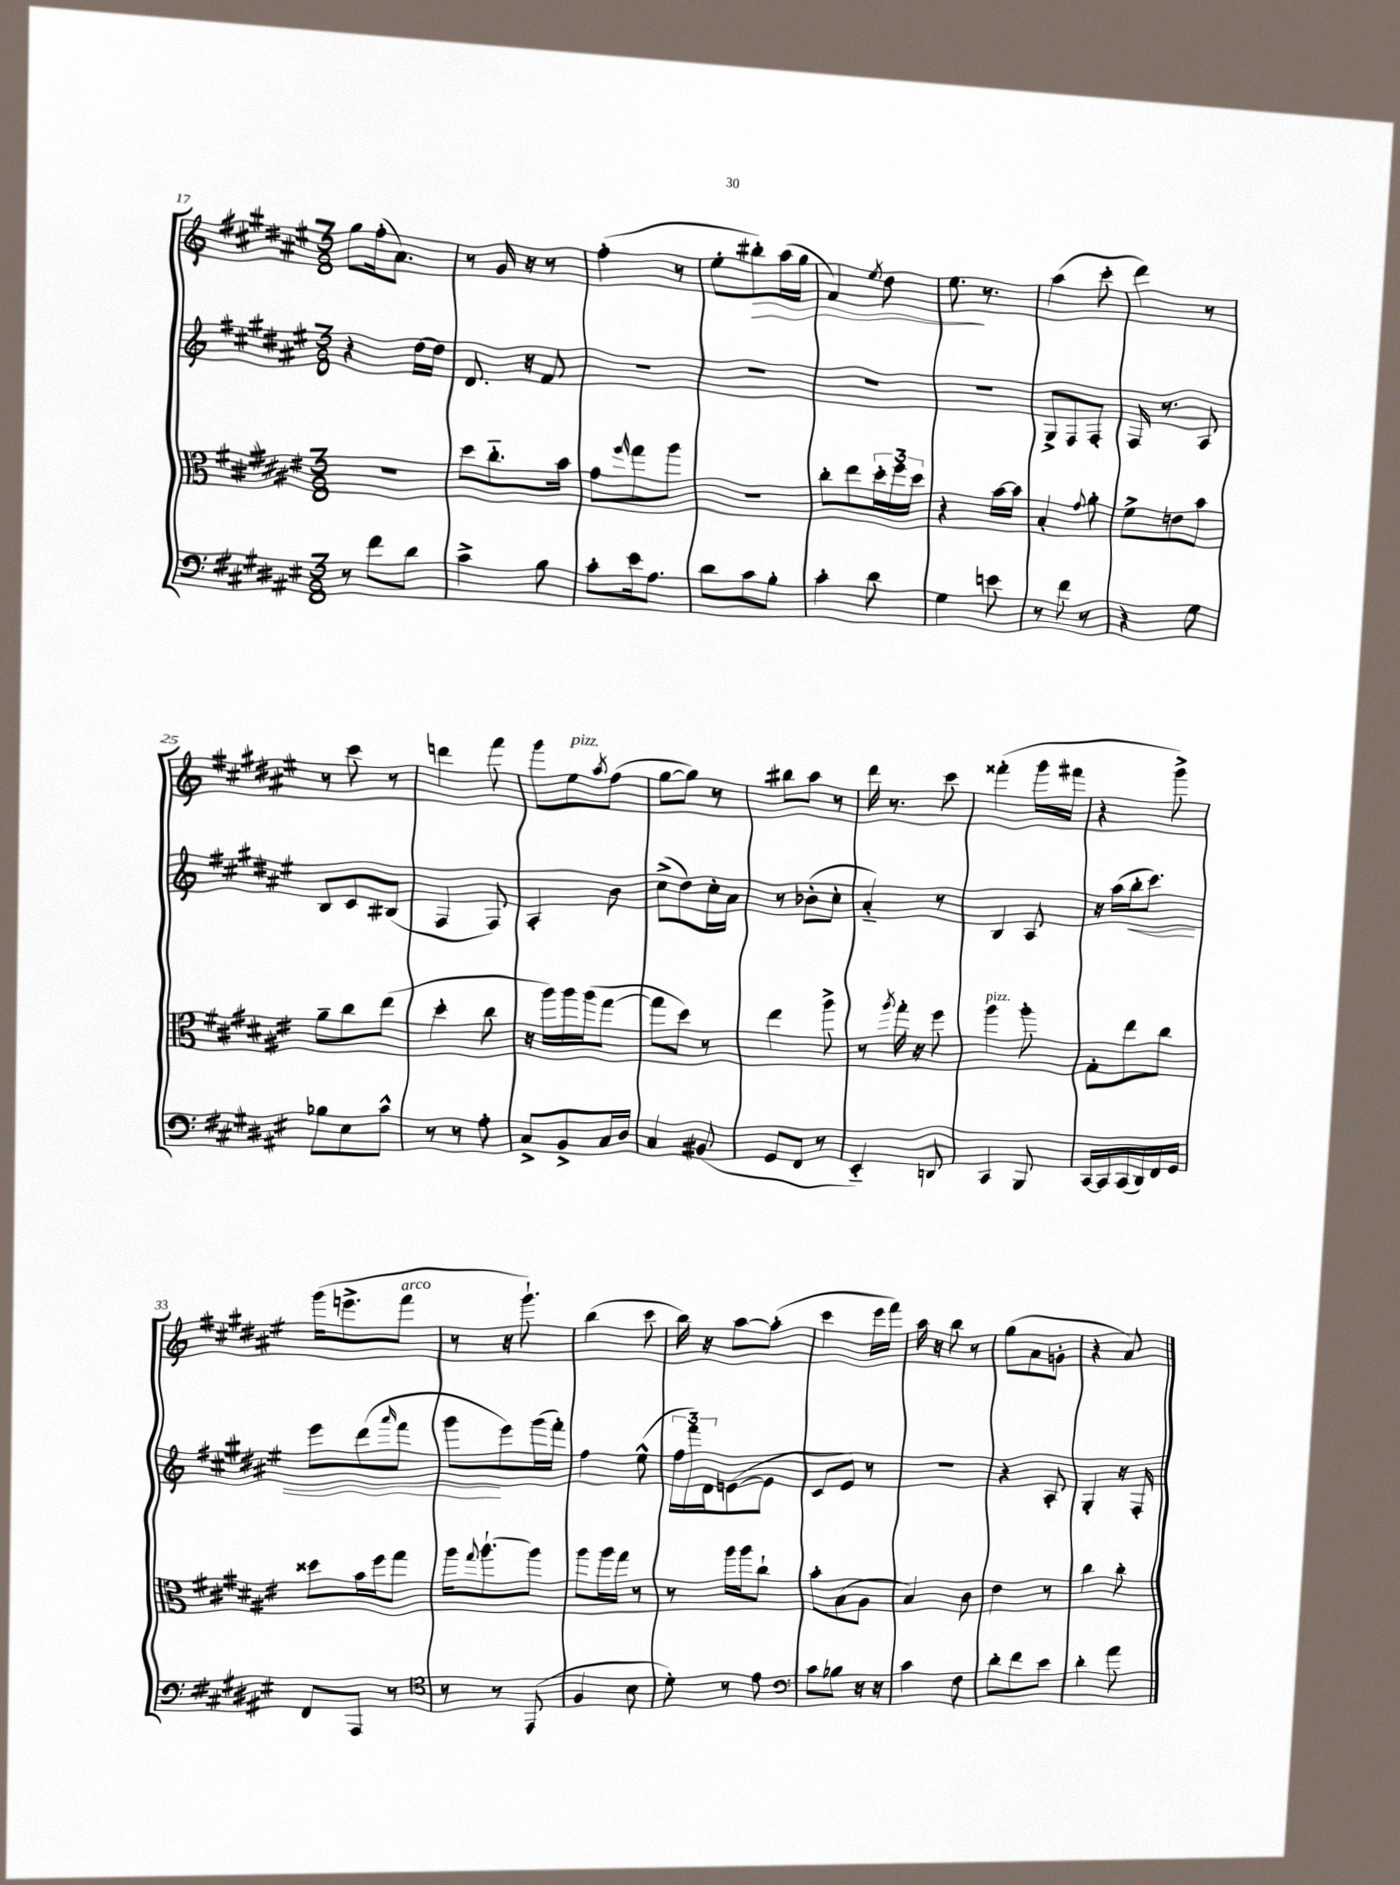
<<
\new StaffGroup <<
\new Staff = "s0" {
    \clef treble \key fis \major \numericTimeSignature \time 3/8
    gis''8 fis''16-.( ais'8.) |
    r8 gis'16 r16 r8 |
    fis''4-.( r8 |
    eis''8-. bis''8-.\>) ais''16( gis''16 |
    fis'4) \acciaccatura { eis''8 } dis''8 |
    eis''8.\! r8. |
    ais''4( cis'''8-. |
    dis'''4) r8 |
    r8 cis'''8 r8 |
    d'''4 fis'''8 |
    gis'''8 eis''8^\markup { \italic "pizz." } \acciaccatura { ais''8 } fis''8( |
    gis''8~ gis''8) r8 |
    bis''8 ais''8 r8 |
    dis'''16 r8. cis'''8 |
    fisis'''4-.( gis'''16 fis'''16 |
    r4 gis'''8->) |
    gis'''16( e'''8.-> fis'''8^\markup { \italic "arco" } |
    r8 r16 gis'''8.-!) |
    b''4( cis'''8 |
    b''16) r16 ais''8~ ais''8-.( |
    cis'''4 eis'''16 fis'''16) |
    ais''16 r16 b''8 r8 |
    gis''8( ais'8 g'8-. |
    r4 ais'8) \bar "|." |
}
\new Staff = "s1" {
    \clef treble \key fis \major \numericTimeSignature \time 3/8
    r4 dis''16~ dis''16 |
    dis'8. r16 fis'8 |
    R4. |
    R4. |
    R4. |
    R4. |
    gis8-> fis8 fis8-. |
    fis16 r8. ais8 |
    b8 cis'8 bis8( |
    fis4 fis8) |
    ais4-. b'8 |
    cis''8->( dis''8) cis''16-. ais'16 |
    r8 bes'8-.( cis''8-. |
    ais'4-_) r8 |
    b4 ais8 |
    r16 ais''16( b''16-.\< cis'''8.) |
    eis'''8 dis'''8( \grace { ais'''16 } fis'''8 |
    gis'''8\! eis'''8) gis'''16( fis'''16-.) |
    fis''4 eis''8-^( |
    \tuplet 3/2 { fis''16 fis'''16) dis'16 } e'8~( e'8 |
    cis'8 eis'8) r8 |
    R4. |
    r4 ais8-. |
    gis4-. r16 fis16-. \bar "|." |
}
\new Staff = "s2" {
    \clef alto \key fis \major \numericTimeSignature \time 3/8
    R4. |
    dis''8 cis''8.-_ b'16 |
    gis'8 \grace { fis''16 } gis''8 ais''8 |
    R4. |
    cis''8-. eis''8 \tuplet 3/2 { dis''16-. fis''16 dis''16 } |
    r4 b'16~ b'16 |
    b4-. \appoggiatura { gis'8 } ais'8-. |
    fis'8-> e'8 b'8 |
    ais'8-- cis''8 eis''8( |
    dis''4-. cis''8 |
    r16 ais''16) ais''16 ais''16( gis''8~ |
    gis''8 dis''8) r8 |
    eis''4 ais''8-> |
    r8 \acciaccatura { ais''8 } gis''16-. r16 fis''8 |
    ais''4^\markup { \italic "pizz." } ais''8-. |
    gis8-. eis''8 cis''8 |
    disis''8 b'16 fis''16 gis''8 |
    ais''16 \appoggiatura { gis''8 } ais''8.~-! ais''8 |
    ais''8 ais''16 gis''16 r8 |
    r8 ais''16 ais''16 cis''8-! |
    b'8-. b8( ais8 |
    b4) cis'8 |
    eis'4 r8 |
    cis''4 cis''8-. \bar "|." |
}
\new Staff = "s3" {
    \clef bass \key fis \major \numericTimeSignature \time 3/8
    r8 fis'8 dis'8 |
    cis'4-> b8 |
    cis'8-. eis'16 ais8. |
    dis'8 cis'8 b8-. |
    cis'4-. dis'8 |
    gis4 e'8 |
    r8 fis'8 r8 |
    r4 gis8 |
    bes8 eis8 cis'8-^ |
    r8 r8 ais8-. |
    cis8-> b,8-> cis16 dis16 |
    cis4 bis,8( |
    gis,8 fis,8 r8 |
    eis,4-_) d,8 |
    cis,4 b,,8 |
    cis,16~ cis,16 cis,16( dis,16) fis,16 gis,16 |
    fis,8 ais,,8 r8 |
    \clef tenor r8 r8 eis,8( |
    fis4 b8 |
    dis'8-.) r8 eis'8 |
    \clef bass cis'8 bes8 r16 r16 |
    cis'4 fis8 |
    dis'8-. fis'8 eis'8 |
    dis'4-. ais'8 \bar "|." |
}
>>
>>
\layout { \context { \Score currentBarNumber = #17 } }
